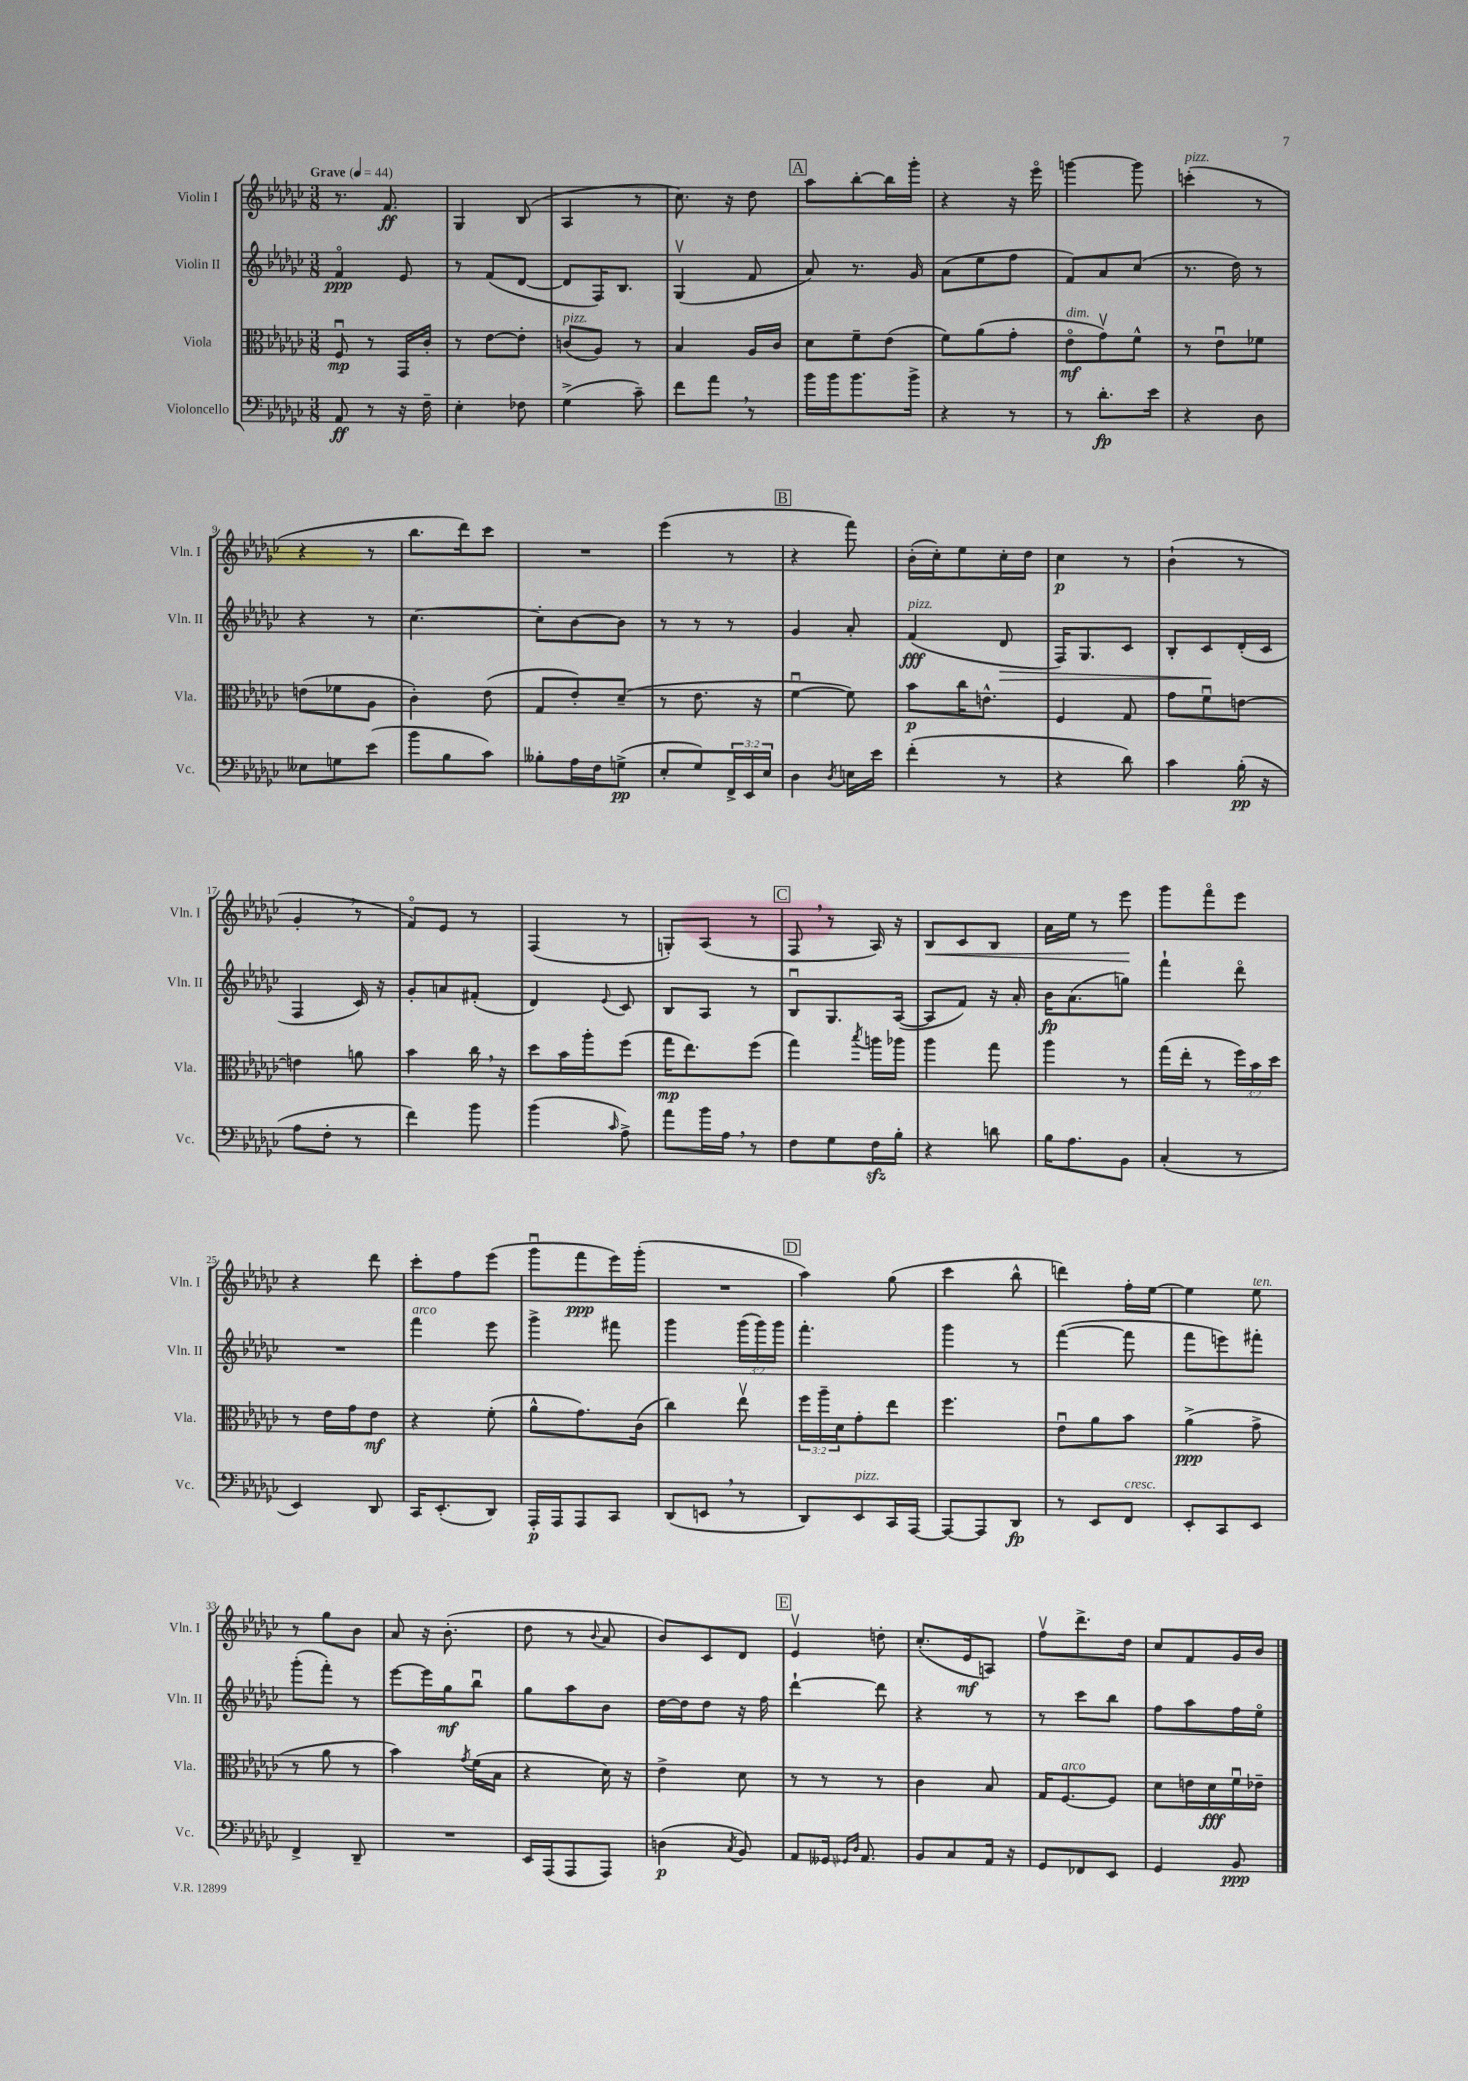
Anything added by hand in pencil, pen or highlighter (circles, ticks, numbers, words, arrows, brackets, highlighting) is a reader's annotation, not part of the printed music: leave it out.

**kern	**kern	**kern	**kern
*staff4	*staff3	*staff2	*staff1
*clefF4	*clefC3	*clefG2	*clefG2
*k[b-e-a-d-g-c-]	*k[b-e-a-d-g-c-]	*k[b-e-a-d-g-c-]	*k[b-e-a-d-g-c-]
*M3/8	*M3/8	*M3/8	*M3/8
*MM44	*MM44	*MM44	*MM44
8AA-	8Fu	4fo	8.r
8r	8r	.	.
.	.	.	8.f
16r	16GG-	8e-	.
16F~	16c-'	.	.
=	=	=	=
4E-'	8r	8r	4G-
.	[8e-	(8f	.
8F-	8e-']	[8d-	(8B-
=	=	=	=
(4G-^	(8c	8d-]	4A-
.	8A-)	16F)	.
.	.	8.B-	.
8c-~)	8r	.	8r
=	=	=	=
8f	4B-	(4G-v	8.cc-)
8a-	.	.	.
.	.	.	16r
8r	16A-	8f	8dd-
.	16c-	.	.
=	=	=	=
16b-	8d-	8a-)	8aa-
16b-	.	.	.
8.b-	8f~	8.r	[8bb-'
.	(8e-	.	16bb-]
16b-^	.	16g-	16ggg-'
=	=	=	=
4r	8f)	(8a-	4r
.	(8a-	8ee-	.
8r	8g-'	8ff	16r
.	.	.	16eee-o
=	=	=	=
8r	8e-o	8f)	[4ggg
8.d-'	8g-v)	8a-	.
.	8f^^	(8cc-	8ggg]
16e-	.	.	.
=	=	=	=
4r	8r	8.r	(4ccc'
.	8e-u	.	.
.	.	16dd-)	.
8D-	8f-	8r	8r
=	=	=	=
8E--	(8e	4r	4r
8G	8f-	.	.
(8e-	8A-	8r	8r
=	=	=	=
8b-	4c-')	[4.cc-	8.bb-
8B-	.	.	.
.	.	.	16ddd-)
8c-)	(8e-	.	8ccc-
=	=	=	=
8B--'	8G-	8cc-']	4.r
16A-	8e-')	[8b-	.
16F	.	.	.
(8G^	(8d-~	8b-]	.
=	=	=	=
8E-'	8r	8r	(4eee-
8G-)	8.e-	8r	.
24FF^	.	8r	8r
24EE-	.	.	.
.	16r	.	.
24E-	.	.	.
=	=	=	=
4D-	[4fu	4g-	4r
8qD-	.	.	.
16E	8f])	8a-'	8fff)
16e-	.	.	.
=	=	=	=
(4f'	8b-	(4f	(16b-'
.	.	.	16cc-')
.	16cc-	.	8ee-
.	8.e^^	.	.
8r	.	8d-	16cc-'
.	.	.	16dd-
=	=	=	=
4r	4F	16F)	4cc-
.	.	8.G-	.
8d-)	8G-	8c-	8r
=	=	=	=
4c-	8g-	8B-'	(4b-`
.	8fu	8c-	.
(16B-'	[8e	(16d-'	8r
16r	.	16c-	.
=	=	=	=
8A-	4e]	4F	4g-'
8F'	.	.	.
8r	8a	16c-)	8r
.	.	16r	.
=	=	=	=
4f)	4b-	8g-'	8fo)
.	.	8a	8e-
8b-	16cc-	(8f#'	8r
.	16r	.	.
=	=	=	=
(4b-	8dd-	4d-)	(4F
.	16b-	.	.
.	16aa-'	.	.
16qqc-	.	8qqe-	.
8A-^)	(8ff	8c-	8r
=	=	=	=
8a-	16gg-	8B-	8G')
.	8.ee-)	.	.
16b-	.	8A-	(8A-
16A-	.	.	.
8r	(8ff	8r	8r
=	=	=	=
8F	4gg-)	8B-u	8F
8G-	.	8.G-	8r
.	8qbb-	.	.
16F	16aa	.	16A-)
16B-'	16aa-	([16A-	16r
=	=	=	=
4r	4aa-	8A-]	8B-
.	.	8f)	8c-
8d	8gg-	16r	8B-
.	.	16a-'	.
=	=	=	=
16B-	4aa-	16b-	16a-
8.A-	.	(8.a-	16ee-
.	.	.	8r
8BB-	8r	8gg)	8eee-
=	=	=	=
(4C-'	(16gg-	4fff`	8ggg-
.	16ee-'	.	.
.	8r	.	8fffo
8r	24ff)	8ddd-o	8eee-
.	24b-	.	.
.	24dd-	.	.
=	=	=	=
4EE-)	8r	4.r	4r
.	16e-	.	.
.	16g-	.	.
8DD-	8e-	.	8ddd-
=	=	=	=
16CC-	4r	4fff	8ccc-'
(8.EE-'	.	.	.
.	.	.	8ff
8DD-)	(8f'	8eee-	(8eee-
=	=	=	=
16AAA-'	8a-^^	4ggg-^	8ggg-u
16AAA-	.	.	.
8AAA-	8.g-)	.	8fff
8CC-	.	8fff#	16eee-)
.	(16c-	.	(16ggg-'
=	=	=	=
(8DD-	4cc-)	4ggg-	4.r
8EE	.	.	.
8r	8ee-v	(24ggg-	.
.	.	24ggg-)	.
.	.	24ggg-	.
=	=	=	=
8DD-)	24ff	4.fff'	4aa-)
.	24aa-~	.	.
.	24d-	.	.
8EE-	8g-'	.	.
16CC-	8ee-	.	(8gg-
[16AAA-	.	.	.
=	=	=	=
8AAA-_	4.ff	4ggg-	4ccc-
8AAA-]	.	.	.
8DD-	.	8r	8bb-^^
=	=	=	=
8r	8e-u	([4fff	4ddd)
8EE-	8a-	.	.
8FF	8b-	8fff]	16ff'
.	.	.	[16ee-
=	=	=	=
8EE-'	(4a-^	8fff	4ee-]
8CC-	.	8eee)	.
8EE-	8g-^	8fff#'	8ee-
=	=	=	=
4FF^	8r	(8ggg-'	8r
.	8a-	8fff')	8gg-
8DD-~	8r	8r	8b-
=	=	=	=
4.r	4b-)	[8eee-	8a-
.	.	16eee-]	16r
.	.	16gg-	(8.b-'
.	8qg-	.	.
.	(16f	8bb-u	.
.	16B-	.	.
=	=	=	=
16EE-	4r	8gg-	8dd-
(16AAA-	.	.	.
8AAA-	.	8aa-	8r
.	.	.	8qqb-
8AAA-)	16d-)	8b-	8a-
.	16r	.	.
=	=	=	=
(4D	4e-^	[16dd-	8b-)
.	.	16dd-]	.
.	.	8dd-	8c-
8qC-	.	.	.
8BB-)	8d-	16r	8d-
.	.	16ff	.
=	=	=	=
8AA-	8r	[4ddd-`	4e-v
16GG--	8r	.	.
16qqGG-	.	.	.
16qqD-	.	.	.
8.AA-	.	.	.
.	8r	8ddd-]	8dd'
=	=	=	=
8BB-	4c-	4r	(8.cc-'
8C-	.	.	.
.	.	.	16e-
16AA-	8B-	8r	8A)
16r	.	.	.
=	=	=	=
8GG-	16G-	8r	8ffv
.	[8.F	.	.
8FF-	.	8ccc-	8.ddd-^
8EE-	8F]	8bb-	.
.	.	.	16dd-
=	=	=	=
4GG-	8d-	8ff	8cc-
.	16e	8aa-	8f
.	16d-	.	.
8BB-	16fu	16ff	16g-
.	16e-~	16ee-o	16b-
==	==	==	==
*-	*-	*-	*-
